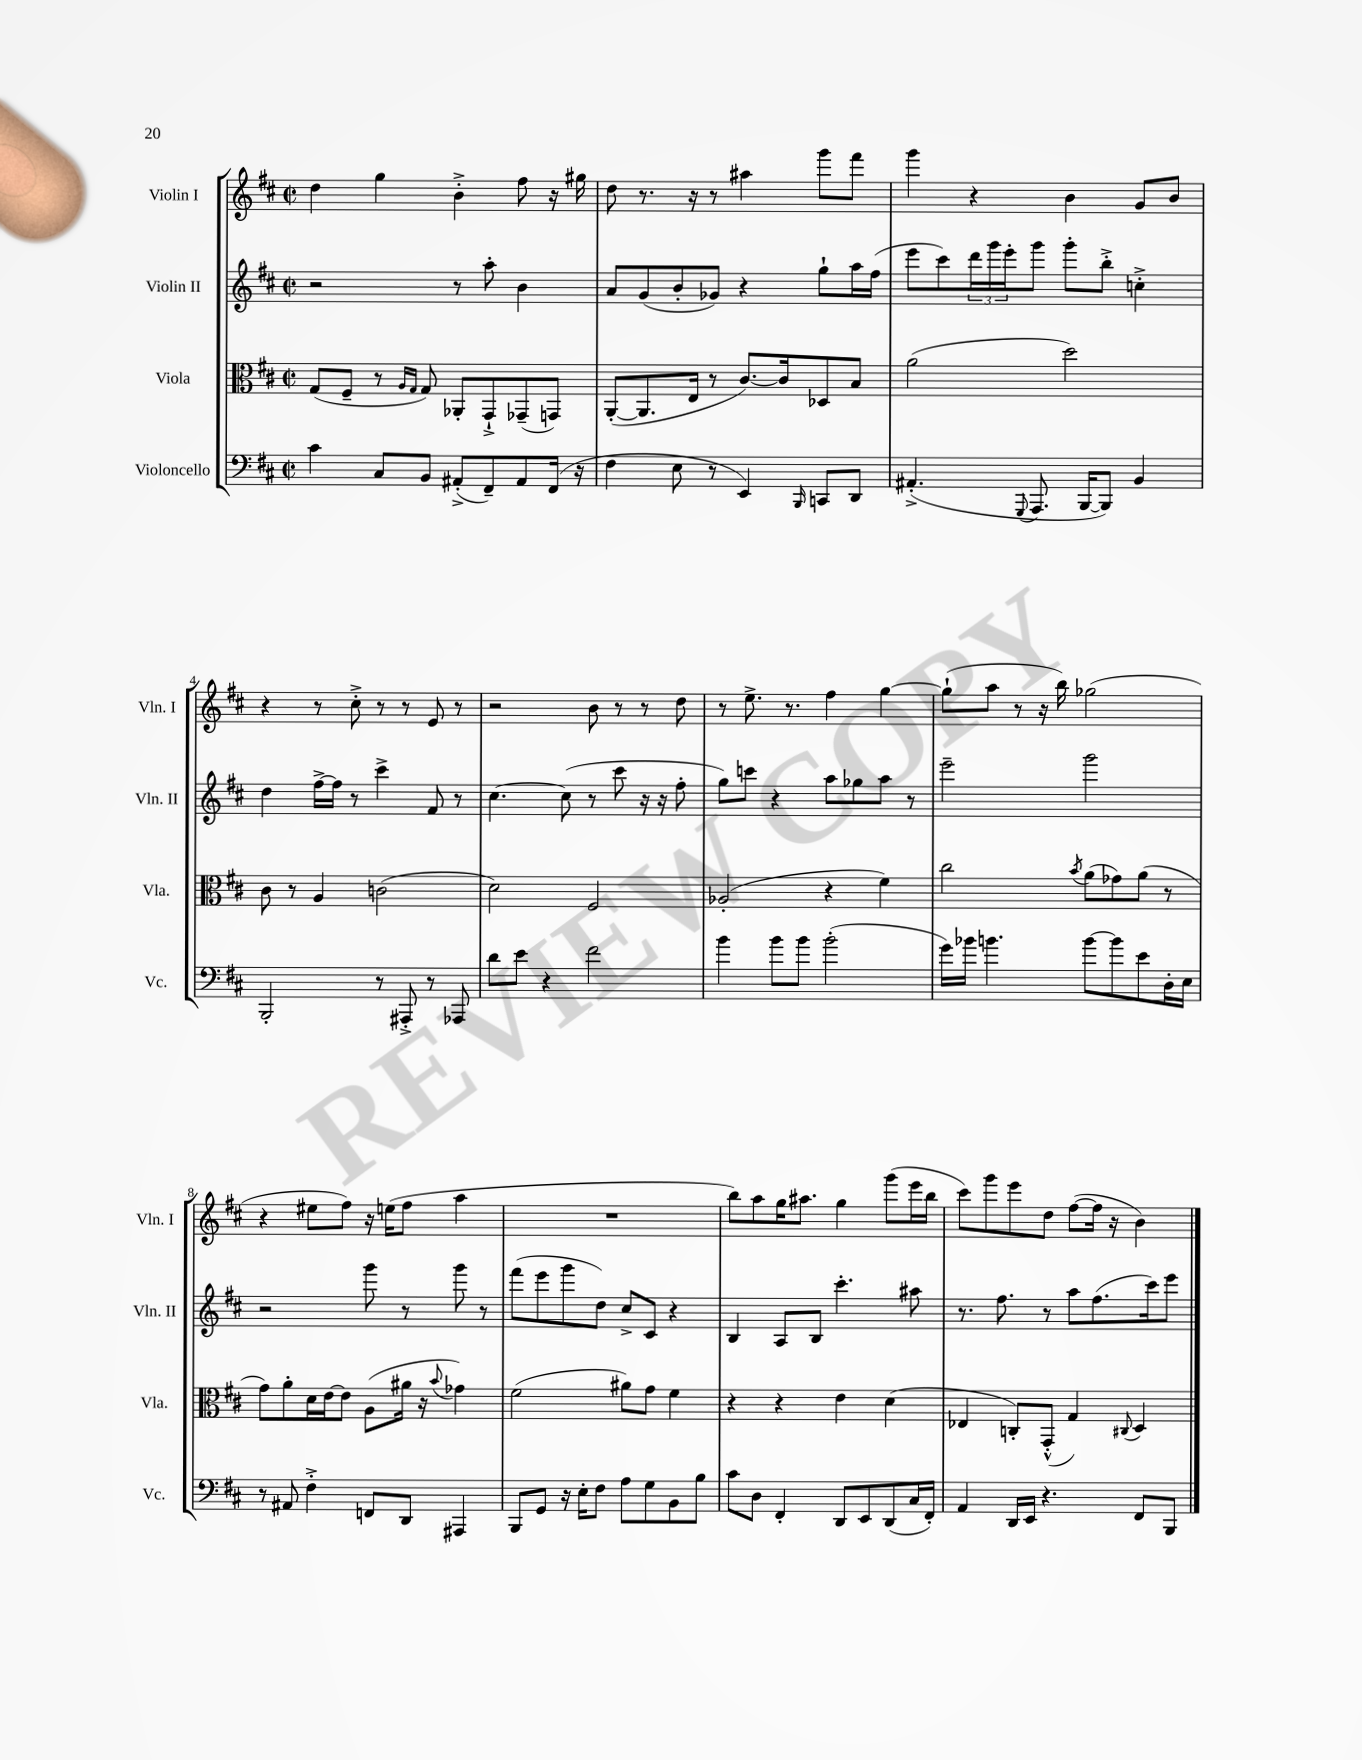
<<
\new StaffGroup <<
\new Staff = "s0" \with { instrumentName = "Violin I" shortInstrumentName = "Vln. I" } {
    \clef treble \key d \major \defaultTimeSignature \time 2/2
    d''4 g''4 b'4-.-> fis''8 r16 gis''16 |
    d''8 r8. r16 r8 ais''4 g'''8 fis'''8 |
    g'''4 r4 b'4 g'8 b'8 |
    r4 r8 cis''8-.-> r8 r8 e'8 r8 |
    r2 b'8 r8 r8 d''8 |
    r8 e''8.-> r8. fis''4 g''4~ |
    g''8-!( a''8 r8 r16 b''16) ges''2( |
    r4 eis''8 fis''8) r16 e''16( fis''8 a''4 |
    R1 |
    b''8) a''8 g''16 ais''8. g''4 g'''8( e'''16 b''16 |
    cis'''8) g'''8 e'''8 d''8 fis''8~( fis''16 r16 b'4) \bar "|." |
}
\new Staff = "s1" \with { instrumentName = "Violin II" shortInstrumentName = "Vln. II" } {
    \clef treble \key d \major \defaultTimeSignature \time 2/2
    r2 r8 a''8-. b'4 |
    a'8 g'8( b'8-. ges'8) r4 g''8-! a''16 fis''16( |
    e'''8 cis'''8) \tuplet 3/2 { d'''16 g'''16 e'''16-. } g'''8 g'''8-. b''8-.-> c''4-.-> |
    d''4 fis''16~-> fis''16 r8 cis'''4-> fis'8 r8 |
    cis''4.~ cis''8( r8 cis'''8 r16 r16 fis''8-. |
    g''8) c'''8 r4 a''8 ges''8 a''8 r8 |
    e'''2-- g'''2 |
    r2 g'''8 r8 g'''8 r8 |
    fis'''8( e'''8 g'''8 d''8) cis''8-> cis'8 r4 |
    b4 a8 b8 cis'''4.-. ais''8 |
    r8. fis''8. r8 a''8 fis''8.( cis'''16) e'''8 \bar "|." |
}
\new Staff = "s2" \with { instrumentName = "Viola" shortInstrumentName = "Vla." } {
    \clef alto \key d \major \defaultTimeSignature \time 2/2
    g8( fis8-- r8 \grace { a16 g16 } g8) aes,8-. g,8-!-> ges,8--( g,8) |
    a,8~-.( a,8. e16 r8 cis'8.~) cis'16 des8 b8 |
    a'2( d''2) |
    cis'8 r8 a4 c'2( |
    d'2) fis2 |
    aes2-.( r4 fis'4) |
    cis''2 \acciaccatura { b'8 } a'8( ges'8) a'8( r8 |
    g'8) a'8-. d'16 e'16~ e'8 a8( ais'16 r16 \appoggiatura { b'8 } ges'4) |
    fis'2( ais'8) g'8 fis'4 |
    r4 r4 e'4 d'4( |
    ees4 c8-.) g,8-.-^( g4) \appoggiatura { cis8 } d4 \bar "|." |
}
\new Staff = "s3" \with { instrumentName = "Violoncello" shortInstrumentName = "Vc." } {
    \clef bass \key d \major \defaultTimeSignature \time 2/2
    cis'4 cis8 b,8 ais,8-.->( fis,8--) ais,8 fis,16( r16 |
    fis4 e8 r8 e,4) \grace { b,,16 } c,8 d,8 |
    ais,4.-.->( \appoggiatura { g,,8 } a,,8. b,,16~ b,,8) b,4 |
    b,,2-. r8 ais,,8-.-> r8 aes,,8 |
    d'8 e'8 r4 fis'2 |
    b'4 b'8 b'8 b'2-.( |
    g'16) bes'16 b'4. b'8~ b'8 e'8 d16-. e16 |
    r8 ais,8 fis4-.-> f,8 d,8 ais,,4 |
    b,,8 g,8 r16 e16-. fis8 a8 g8 b,8 b8 |
    cis'8 d8 fis,4-. d,8 e,8 d,8( cis16 fis,16-.) |
    a,4 d,16 e,16 r4. fis,8 b,,8 \bar "|." |
}
>>
>>
